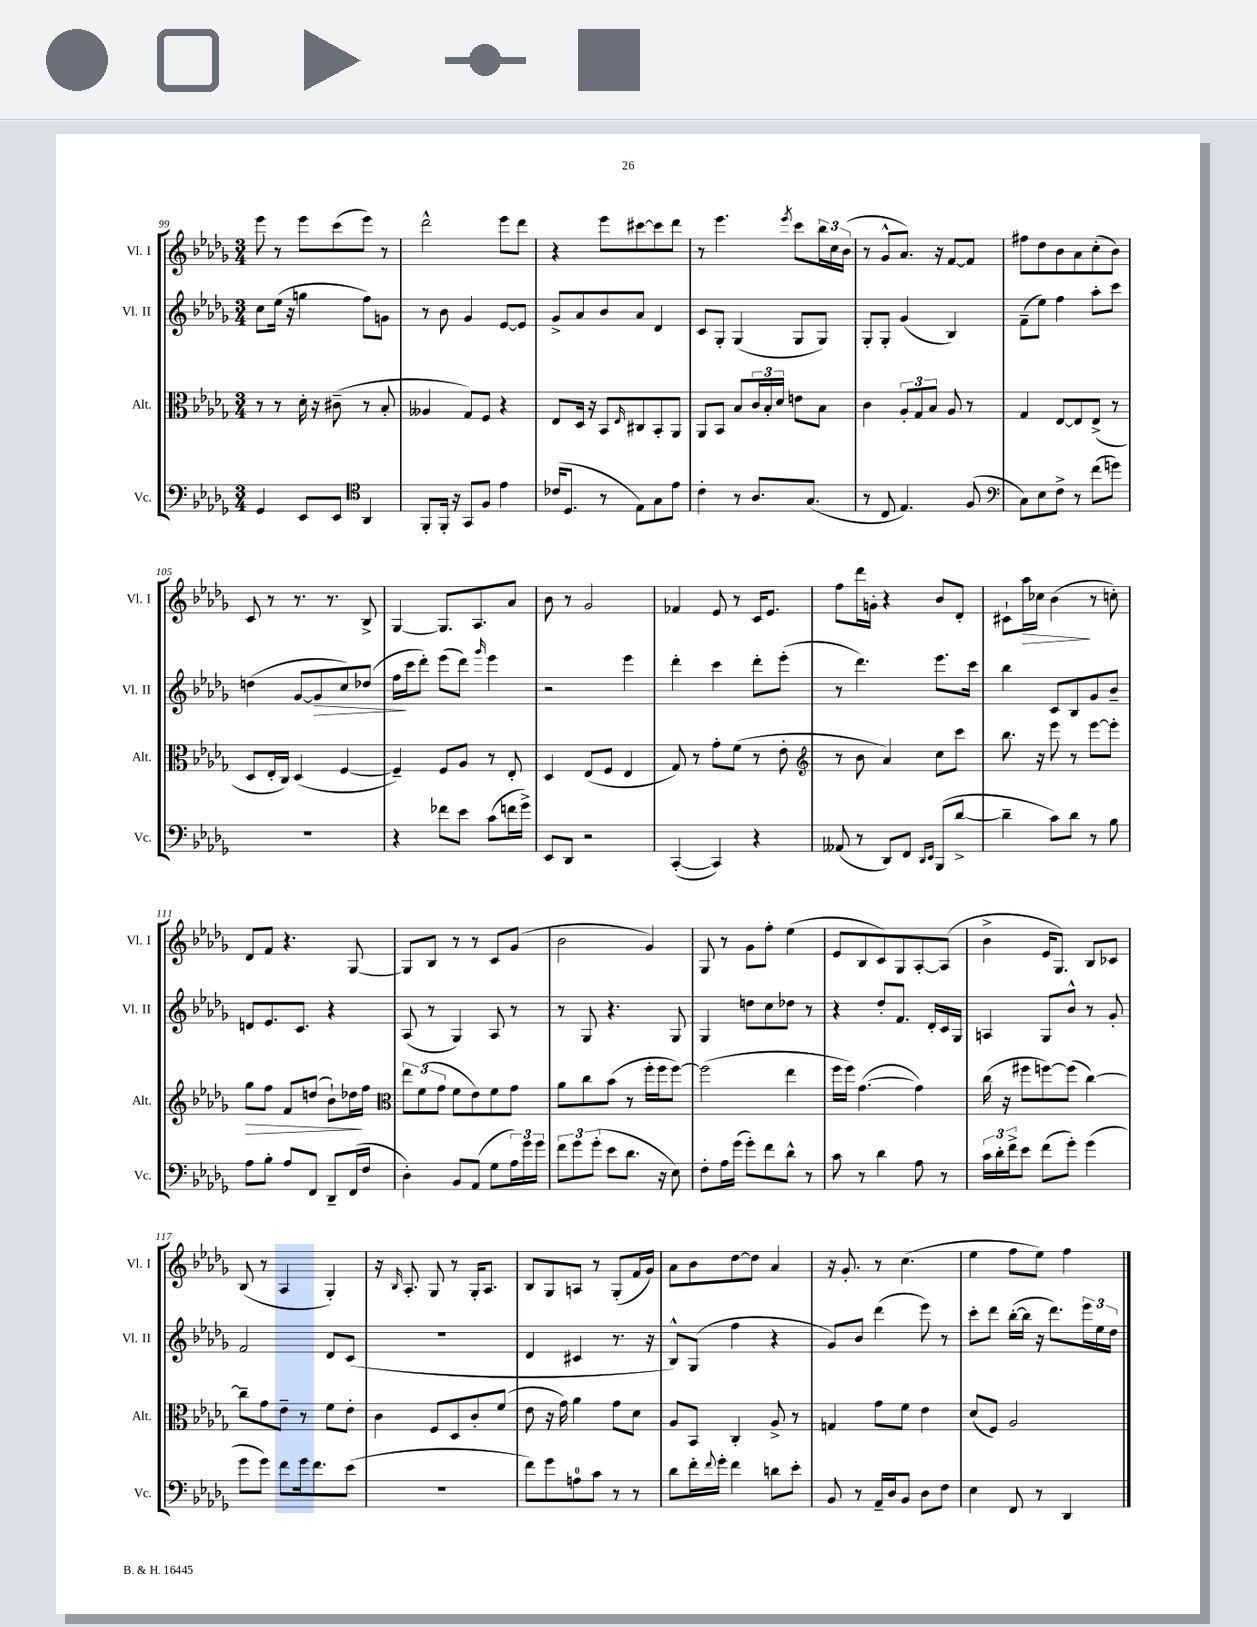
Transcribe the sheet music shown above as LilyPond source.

<<
\new StaffGroup <<
\new Staff = "s0" \with { instrumentName = "Vl. I" shortInstrumentName = "Vl. I" } {
    \clef treble \key des \major \numericTimeSignature \time 3/4
    ees'''8 r8 ees'''8 c'''8( ees'''8) r8 |
    des'''2-^ ees'''8 des'''8 |
    r4 ees'''8 cis'''8~ cis'''8 des'''8 |
    r8 ees'''4. \acciaccatura { ees'''8 } c'''8 \tuplet 3/2 { bes''16 c''16 bes'16( } |
    r8 ges'8-^ aes'8.) r16 f'8~ f'8 |
    fis''8 des''8 bes'8 aes'8 c''8-.( bes'8) |
    c'8 r8 r8. r8. bes8-> |
    ges4~ ges8. aes8. aes'8 |
    bes'8 r8 ges'2 |
    fes'4 ees'8 r8 c'16 ees'8. |
    f''8 des'''16 g'16-. r4 bes'8 des'8-. |
    cis'8-! aes''16\> ces''16 bes'4\!( r8 c''8-.) |
    des'8 f'8 r4. ges8~ |
    ges8 bes8 r8 r8 c'8 ges'8( |
    bes'2 ges'4) |
    ges8 r8 ges'8 f''8-. ees''4( |
    ees'8 bes8 c'8) ges8 aes8~-. aes8( |
    bes'4-> ees'16 ges8.) bes8 ces'8 |
    bes8( r8 aes4 ges4-.) |
    r16 \grace { bes16 } aes8.-. ges8 r8 ges16-. aes8. |
    bes8 ges8 a8 r8 ges8-.( f'16 ges'16) |
    aes'8 bes'8 des''8~ des''8 aes'4 |
    r16 ges'8.-. r8 c''4.( |
    ees''4 f''8 ees''8) f''4 \bar "|." |
}
\new Staff = "s1" \with { instrumentName = "Vl. II" shortInstrumentName = "Vl. II" } {
    \clef treble \key des \major \numericTimeSignature \time 3/4
    c''8 ees''16( r16 g''4 f''8) g'8 |
    r8 bes'8 ges'4 ees'8~ ees'8 |
    ges'8-> aes'8 bes'8 aes'8 des'4 |
    c'8 ges8-. ges4( ges8 ges8) |
    ges8-. ges8-. ges'4( bes4) |
    f'8--( ees''8) f''4 aes''8-. c'''8 |
    d''4( ges'8~ ges'8\> c''8) des''8( |
    f''16\! c'''16 des'''8-.) ees'''8( des'''8) \grace { ges'''16 } ees'''4 |
    r2 ees'''4 |
    des'''4-. c'''4 des'''8-. ees'''8-.( |
    r8 des'''4.) ees'''8. c'''16 |
    bes''4 c'8 bes8 ges'8 bes'8-- |
    d'8 ees'8. c'8. r4 |
    aes8( r8 ges4) aes8 r8 |
    r8 ges8 r4. ges8 |
    ges4 d''8 c''8 des''8 r8 |
    r4 des''8-. f'8. des'16-. c'16 ges16 |
    a4 ges8 bes'8-^ r8 ges'8-. |
    f'2 des'8 c'8( |
    R2. |
    des'4 cis'4 r8. r16 |
    bes8-^) ges8( f''4 r4 |
    ges'8) bes'8 des'''4( ees'''8) r8 |
    c'''8-. des'''8 bes''16~-.( bes''16 r16 des'''8.) \tuplet 3/2 { ees'''16 ees''16 des''16 } \bar "|." |
}
\new Staff = "s2" \with { instrumentName = "Alt." shortInstrumentName = "Alt." } {
    \clef alto \key des \major \numericTimeSignature \time 3/4
    r8 r8 des'16-. r16 cis'8--( r8 bes8-. |
    aeses4 ges8) f8 r4 |
    ees8 des16 r16 bes,8 \grace { ees16 } cis8 bes,8-. aes,8 |
    aes,8 bes,8 bes8 \tuplet 3/2 { c'16 bes16-. des'16 } e'8 bes8 |
    c'4 \tuplet 3/2 { aes8-. ges8 bes8 } aes8 r8 |
    ges4 ees8~ ees8 ees8->( r8 |
    des8 ees16-. c16) des4( f4~ |
    f4--) f8 aes8 r8 ees8-. |
    des4 ees8( f8 ees4 |
    ges8) r8 ges'8-. f'8( r8 ees'8-. |
    \clef treble r8 bes'8 aes'4) c''8 c'''8 |
    bes''8. r16 ees'''8 r8 ees'''8~ ees'''8-. |
    ges''8\> f''8 f'8 d''8( bes'8-!) des''16\! f''16 |
    \clef alto \tuplet 3/2 { ees''8 f'8( ges'8 } f'8 ees'8) f'8 ges'8 |
    aes'8 c''8 bes'8( r8 f''16-. f''16 f''8~) |
    f''2( ees''4 |
    f''16 f''16) ges'4.~( ges'4) |
    c''16( r16 fis''8 f''8~) f''8( c''4~) |
    c''8-- ges'8 ees'8-- r8 f'8 ees'8-. |
    c'4 f8 des8 c'8-. f'8( |
    ees'8 r16 ges'16) aes'4 ges'8 des'8 |
    aes8 bes,8 c4-. aes8-> r8 |
    g4 ges'8 f'8 ees'4 |
    des'8( f8) aes2 \bar "|." |
}
\new Staff = "s3" \with { instrumentName = "Vc." shortInstrumentName = "Vc." } {
    \clef bass \key des \major \numericTimeSignature \time 3/4
    ges,4 ees,8 ees,8 \clef tenor aes,4 |
    f,8-. f,16-. r16 ges,8 f8 ees'4 |
    ces'16( des8. r8 ees8) ges8 ees'8 |
    c'4-. r8 aes8. ges8.( |
    r8 c8 ees4.) f8( |
    \clef bass c8) ees8 f8-> r8 f'8( g'8) |
    R2. |
    r4 fes'8 ees'8 c'8( f'16 ges'16->) |
    ees,8 des,8 r2 |
    c,4~-.( c,4) r4 |
    aeses,8( r8 des,8) f,8 \grace { des,16 ees,16 } bes,,8( des'8~-> |
    des'4-- c'8) des'8 r8 bes8 |
    aes8 bes8-. aes8 f,8 des,8-- f,16( f16 |
    des4-.) bes,8 aes,8( ges8 \tuplet 3/2 { aes16) ges'16 ges'16 } |
    \tuplet 3/2 { f'8 ges'8 ges'8-.( } ees'8 des'8. r16 ees8) |
    f8-. aes16 ges'16( ges'8-.) f'8 des'8-^ r8 |
    c'8 r8 des'4 aes8 r8 |
    \tuplet 3/2 { c'16 des'16-. f'16-> } ees'8 f'8( ges'8-.) ges'4( |
    ges'8 ges'8) f'8 ges'16 f'8. ees'8( |
    R2. |
    f'8) ges'8 a8-0 c'8 r8 r8 |
    des'8 f'16-. \appoggiatura { f'8 } ges'16-. f'4 d'8 ees'8-. |
    bes,8 r8 aes,16-- des16 bes,8 des8 f8 |
    ees4 f,8 r8 des,4 \bar "|." |
}
>>
>>
\layout { \context { \Score currentBarNumber = #99 } }
